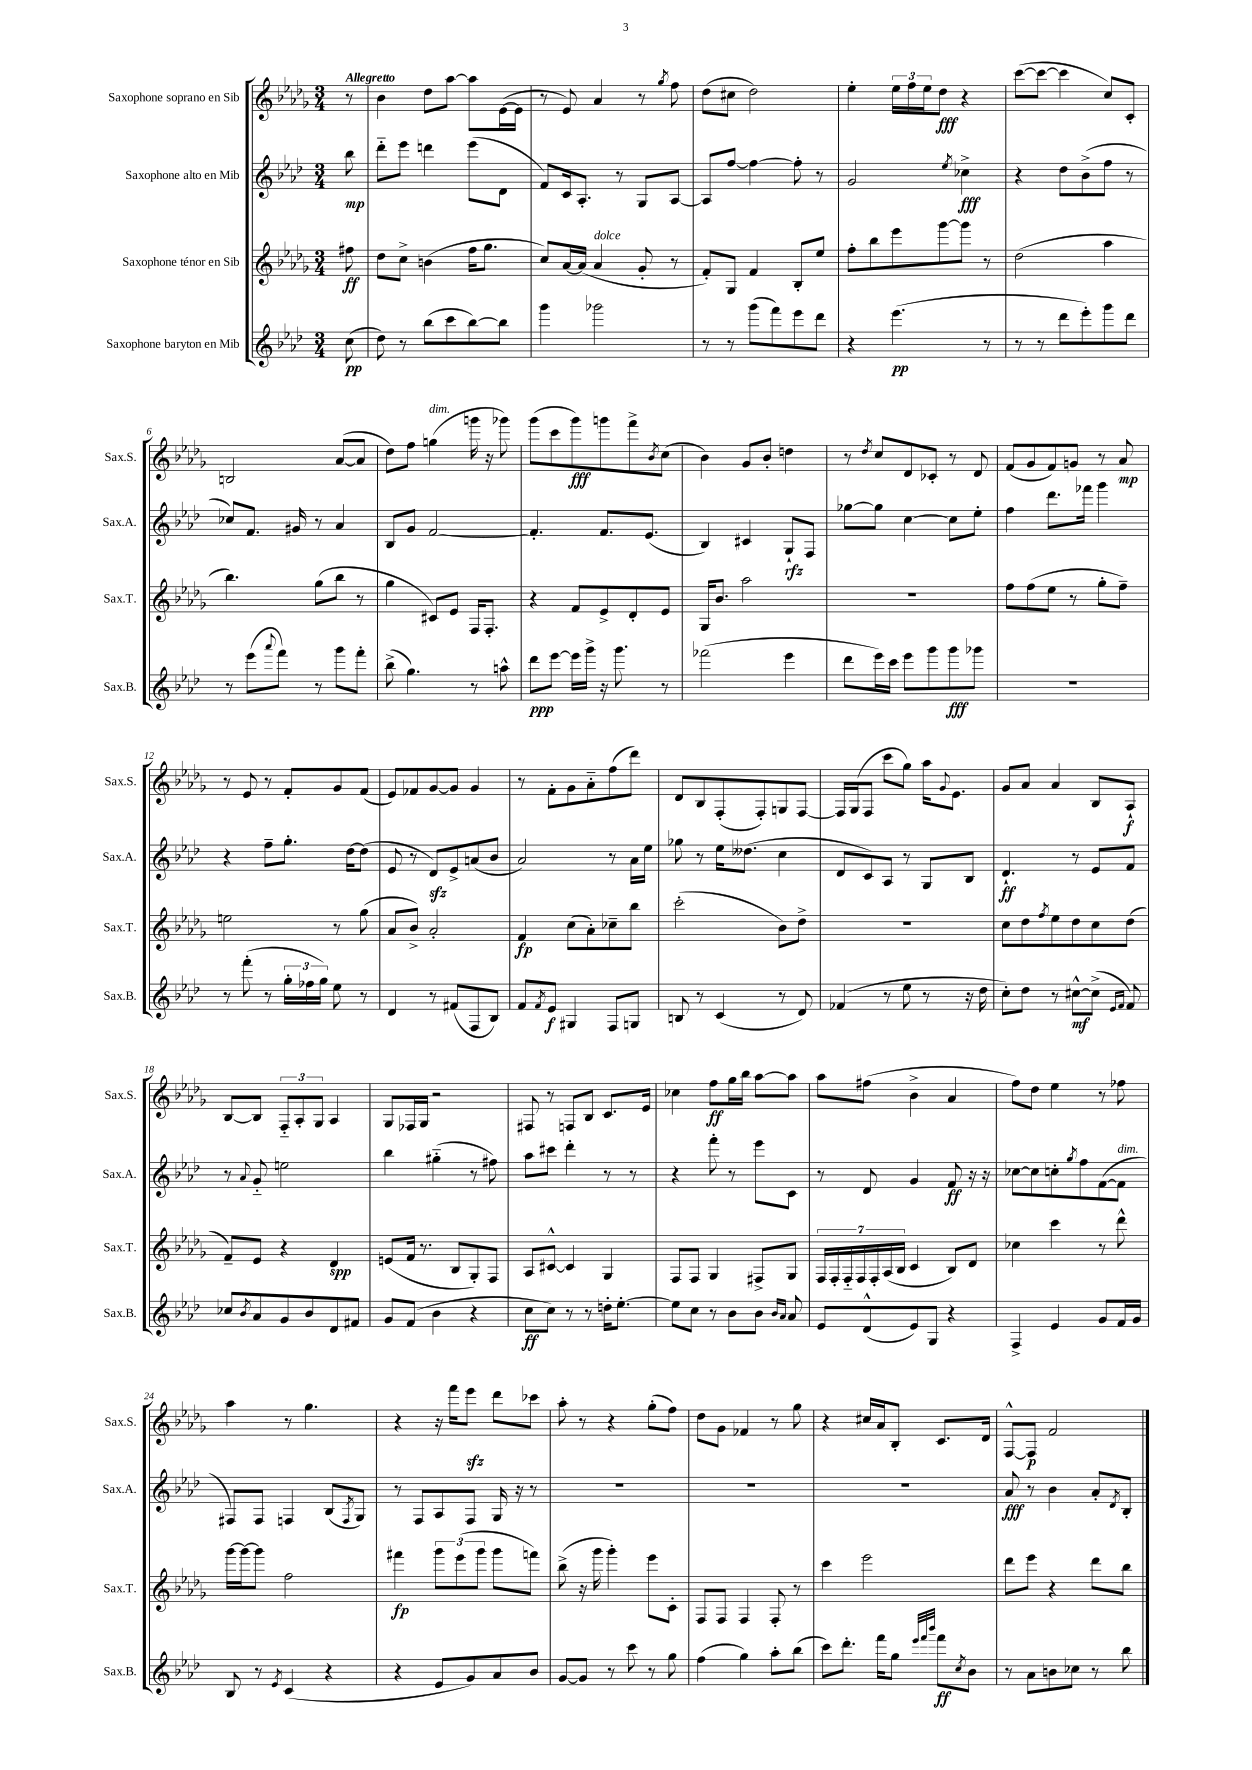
<<
\new StaffGroup <<
\new Staff = "s0" \with { instrumentName = "Saxophone soprano en Sib" shortInstrumentName = "Sax.S." } {
    \clef treble \key des \major \numericTimeSignature \time 3/4 \partial 8 \tempo "Allegretto"
    r8 |
    bes'4 des''8 aes''8~ aes''8 ees'16~( ees'16 |
    r8 ees'8) aes'4 r8 \acciaccatura { ges''8 } f''8 |
    des''8( cis''8 des''2) |
    ees''4-. \tuplet 3/2 { ees''16 f''16 ees''16 } des''8\fff r4 |
    c'''8~( c'''8~ c'''4 c''8) c'8-. |
    b2 aes'8~( aes'8 |
    des''8) f''8 g''4^\markup { \italic "dim." }( g'''16 r16 ges'''8) |
    ges'''8( c'''8 ges'''8\fff) g'''8 f'''8-> \acciaccatura { bes'8 } c''8( |
    bes'4) ges'8 bes'8-. d''4 |
    r8 \acciaccatura { des''8 } c''8 des'8 ces'8-. r8 des'8 |
    f'8( ges'8 f'8) g'8 r8 aes'8\mp |
    r8 ees'8 r8 f'8-. ges'8 f'8( |
    ees'8) fes'8 ges'8~ ges'8 ges'4 |
    r8 f'8-. ges'8 aes'8-_ f''8( des'''8) |
    des'8 bes8 f8-.( f8-.) g8 f8~ |
    f16 ges16( f8 c'''8 ges''8) aes''16 \appoggiatura { ges'8 } ees'8. |
    ges'8 aes'8 aes'4 bes8 aes8-!\f |
    bes8~ bes8 \tuplet 3/2 { f8-_ aes8-. ges8 } aes4 |
    ges8 fes16 ges16 r2 |
    fis8 r8 f8 bes8 c'8. ees'16 |
    ces''4 f''8\ff ges''16 bes''16 aes''8~ aes''8 |
    aes''8 fis''8( bes'4-> aes'4 |
    f''8) des''8 ees''4 r8 fes''8 |
    aes''4 r8 ges''4. |
    r4 r16 f'''16 ees'''8\sfz des'''8 ces'''8 |
    aes''8-. r8 r4 ges''8-.( f''8) |
    des''8 ges'8 fes'4 r8 ges''8 |
    r4 cis''16 aes'16 bes8-. c'8. des'16 |
    f8~-^ f8\p f'2 \bar "|." |
}
\new Staff = "s1" \with { instrumentName = "Saxophone alto en Mib" shortInstrumentName = "Sax.A." } {
    \clef treble \key aes \major \numericTimeSignature \time 3/4 \partial 8
    bes''8\mp |
    des'''8-_ ees'''8 d'''4 ees'''8( des'8 |
    f'8) c'16 aes8.-. r8 g8 aes8~ |
    aes8 f''8~ f''4~ f''8-. r8 |
    g'2 \acciaccatura { ees''8 } ces''4->\fff |
    r4 des''8 bes'8->( f''8 r8 |
    ces''8) f'8. gis'16 r8 aes'4 |
    bes8 g'8 f'2~ |
    f'4.-. f'8. ees'8.( |
    bes4) cis'4 g8-!\rfz f8 |
    ges''8~ ges''8 c''4~ c''8 ees''8-. |
    f''4 des'''8. fes'''16 g'''4 |
    r4 f''8-- g''8.-. des''16~ des''8( |
    ees'8 r8 des'8\sfz) ees'8-> a'8( bes'8 |
    aes'2) r8 aes'16 ees''16 |
    ges''8 r8 ees''16 deses''8.( c''4 |
    des'8 c'8) aes8 r8 g8 bes8 |
    des'4.-!\ff r8 ees'8 f'8 |
    r8 \appoggiatura { aes'8 } g'8-_ e''2 |
    bes''4 gis''4-_( r8 fis''8) |
    aes''8 cis'''8 des'''4-. r8 r8 |
    r4 f'''8-. r8 ees'''8 c'8 |
    r8 des'8 g'4 f'8\ff r16 r16 |
    ces''8~ ces''8 c''8-. \acciaccatura { g''8 } f''8 f'8~( f'8^\markup { \italic "dim." } |
    fis8) fis8 f4 bes8( \acciaccatura { f8 } g8) |
    r8 f8 aes8 f8 g16 r16 r8 |
    R2. |
    R2. |
    R2. |
    aes'8\fff r8 bes'4 aes'8-. \acciaccatura { des'8 } bes8-. \bar "|." |
}
\new Staff = "s2" \with { instrumentName = "Saxophone ténor en Sib" shortInstrumentName = "Sax.T." } {
    \clef treble \key des \major \numericTimeSignature \time 3/4 \partial 8
    fis''8\ff |
    des''8 c''8-> b'4( f''16 ges''8. |
    c''8) aes'16~ aes'16( aes'4^\markup { \italic "dolce" } ges'8-. r8 |
    f'8-.) ges8 f'4 bes8-. ees''8 |
    f''8-. bes''8 ees'''8 ges'''8~ ges'''8 r8 |
    des''2( aes''4 |
    bes''4.) ges''8( bes''8 r8 |
    ges''4 cis'8) ees'8 f16 f8.-. |
    r4 f'8 ees'8-> des'8-. ees'8 |
    ges16 bes'8. aes''2 |
    R2. |
    f''8 f''8( ees''8 r8 ges''8-. f''8--) |
    e''2 r8 ges''8( |
    aes'8 bes'8->) aes'2-. |
    f'4\fp c''8( aes'8-.) ces''8-- bes''8 |
    c'''2-.( bes'8) des''8-> |
    R2. |
    c''8 des''8 \acciaccatura { f''8 } ees''8 des''8 c''8 des''8( |
    f'8--) ees'8 r4 des'4\spp |
    e'8( f'16 r8. bes8 ges8-.) f8 |
    aes8 cis'8~-^ cis'4 ges4 |
    f8 f8 ges4 fis8-> ges8 |
    \tuplet 7/4 { f16 f16-. f16-_ f16 f16-. aes16( bes16 } c'4 bes8) des'8 |
    ces''4 c'''4 r8 des'''8-^ |
    ges'''16~ ges'''16~ ges'''8 f''2 |
    fis'''4\fp \tuplet 3/2 { ges'''8 ees'''8( ges'''8 } ges'''8 f'''8) |
    bes''8->( r16 ges'''16 ges'''4-.) ees'''8 c'8-. |
    f8 f8 f4 f8-. r8 |
    c'''4 ees'''2 |
    des'''8 ees'''8 r4 des'''8 bes''8 \bar "|." |
}
\new Staff = "s3" \with { instrumentName = "Saxophone baryton en Mib" shortInstrumentName = "Sax.B." } {
    \clef treble \key aes \major \numericTimeSignature \time 3/4 \partial 8
    c''8\pp( |
    des''8) r8 bes''8( c'''8 bes''8~) bes''8 |
    g'''4 ges'''2 |
    r8 r8 g'''8( f'''8) ees'''8 des'''8 |
    r4 ees'''4.\pp( r8 |
    r8 r8 des'''8 ees'''8-.) g'''8 des'''8 |
    r8 ees'''8( \appoggiatura { aes'''8 } f'''8) r8 g'''8 f'''8-. |
    bes''8->( g''4.) r8 a''8-^ |
    des'''8\ppp ees'''8~ ees'''16 g'''16-> r16 g'''8. r8 |
    fes'''2( ees'''4 |
    des'''8 ees'''16) c'''16 ees'''8 g'''8 g'''8\fff ges'''8 |
    R2. |
    r8 f'''8-.( r8 \tuplet 3/2 { g''16-. fes''16 g''16) } ees''8 r8 |
    des'4 r8 fis'8( f8 bes8) |
    f'8 \acciaccatura { f'8 } ees'8\f gis4 f8 g8 |
    b8 r8 c'4( r8 des'8) |
    fes'4( r8 ees''8 r8 r16 des''16 |
    c''8-.) des''8 r8 cis''8~-^\mf cis''8->( \grace { ees'16 f'16 } f'8) |
    ces''8 \acciaccatura { bes'8 } aes'8 g'8 bes'8 des'8 fis'8 |
    g'8 f'8( bes'4 r4 |
    c''8\ff c''8) r8 r8 d''16-. ees''8.~-. |
    ees''8 c''8 r8 bes'8 bes'8 \grace { bes'16 aes'16 } aes'8 |
    ees'8 des'8-^( ees'8) g8 r4 |
    f4-> ees'4 g'8 f'16 g'16 |
    bes8 r8 \acciaccatura { ees'8 } c'4( r4 |
    r4 ees'8 g'8) aes'8 bes'8 |
    g'8~ g'8 r8 c'''8 r8 g''8 |
    f''4( g''4) aes''8-. bes''8( |
    c'''8) des'''8.-. f'''16 g''8 \grace { ees'''32 f'''32 bes'''32 } f'''8\ff \acciaccatura { c''8 } bes'8 |
    r8 aes'8 b'8 ces''8 r8 bes''8 \bar "|." |
}
>>
>>
